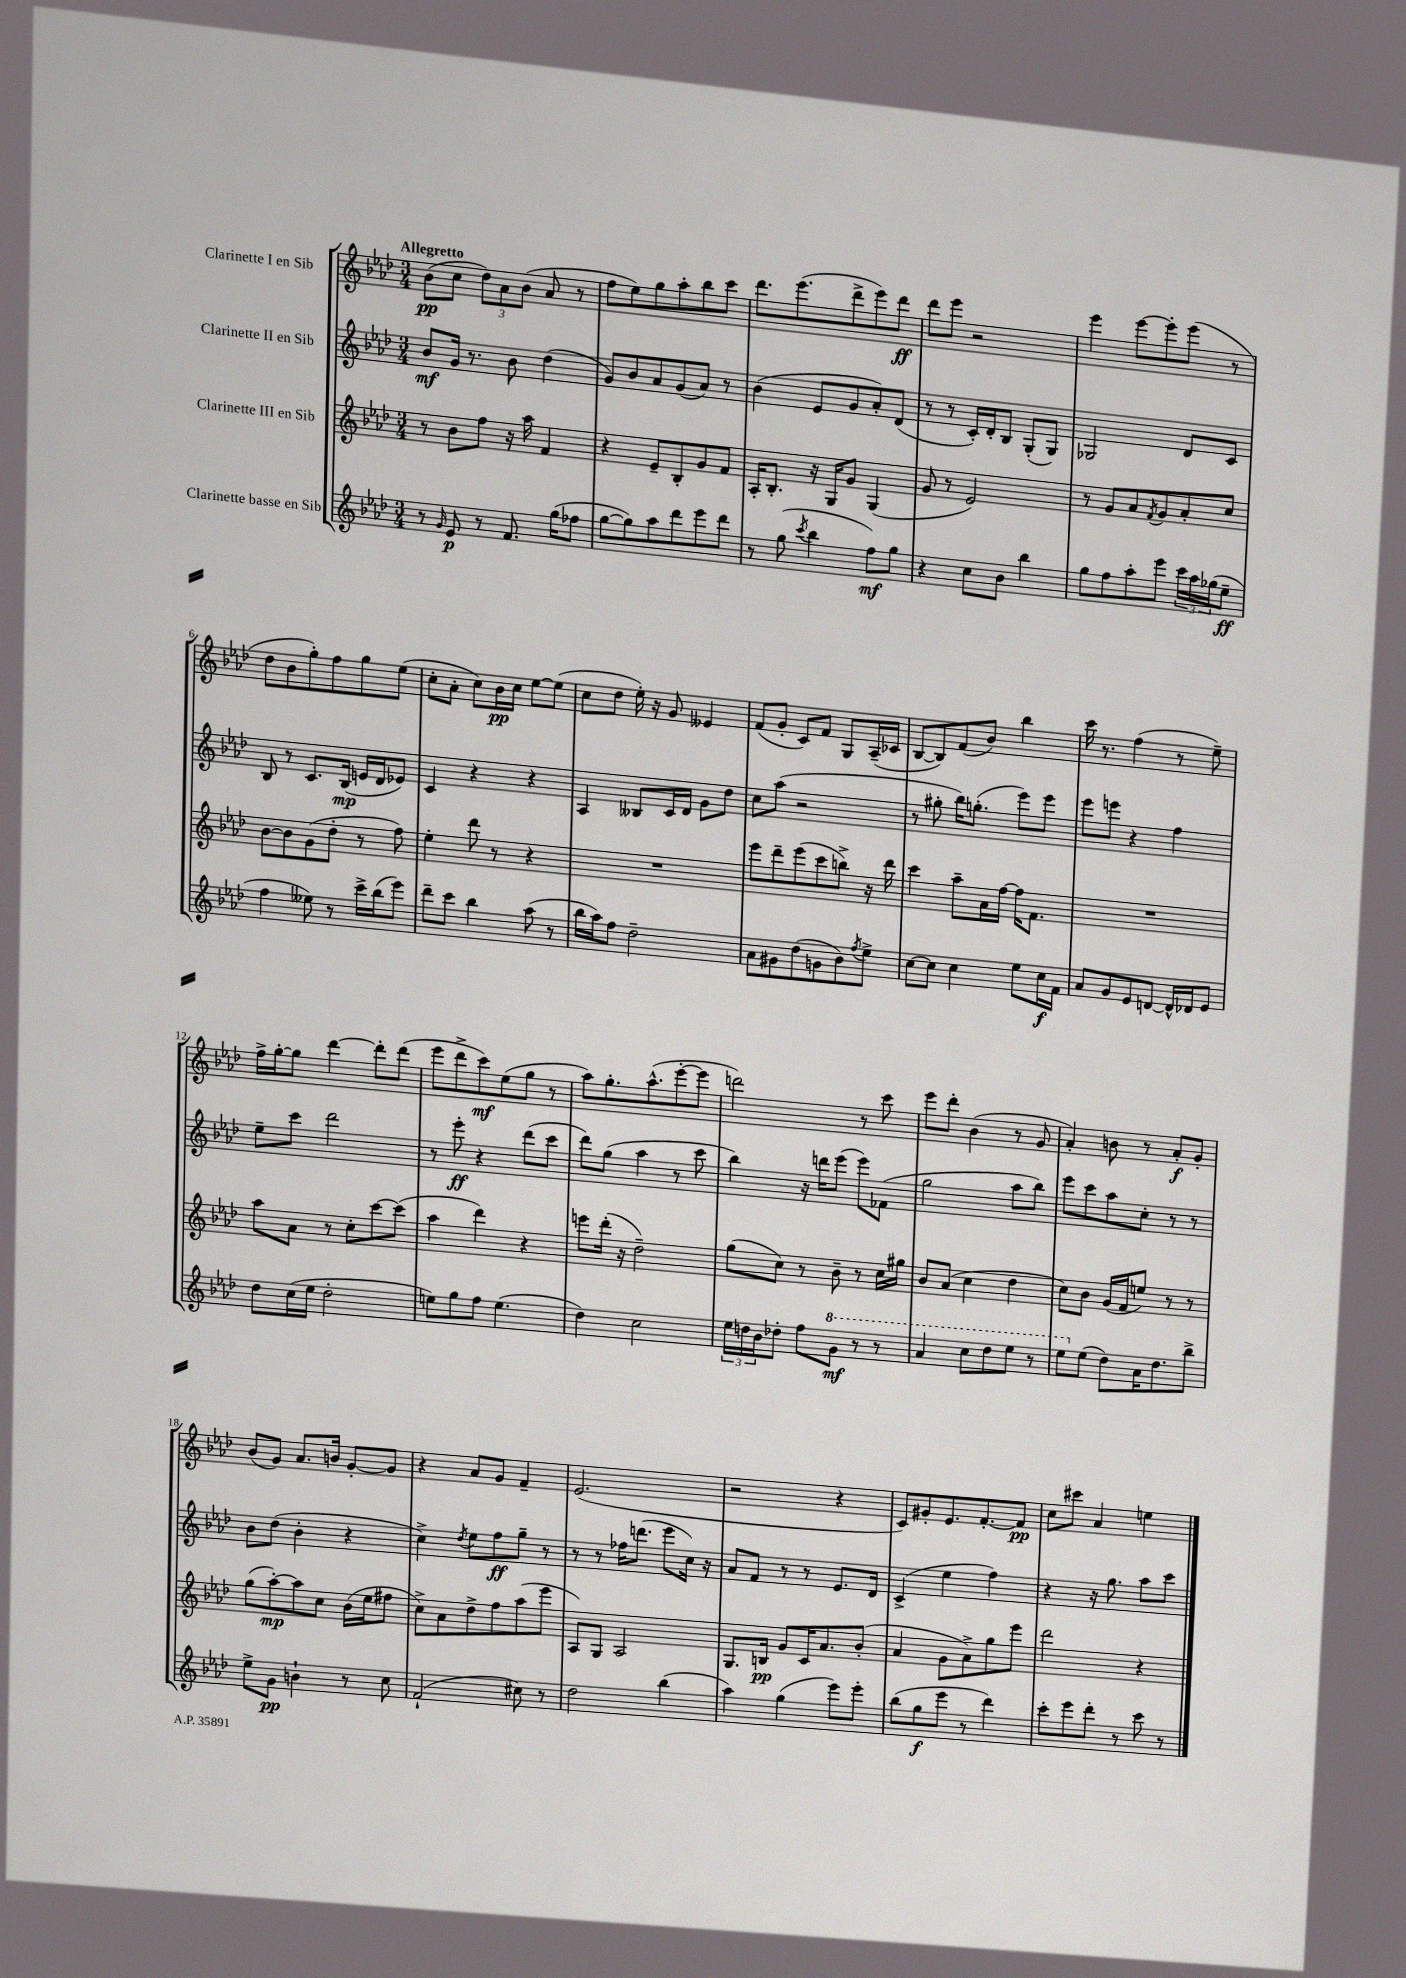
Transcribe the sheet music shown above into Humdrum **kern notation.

**kern	**kern	**kern	**kern
*staff4	*staff3	*staff2	*staff1
*clefG2	*clefG2	*clefG2	*clefG2
*k[b-e-a-d-]	*k[b-e-a-d-]	*k[b-e-a-d-]	*k[b-e-a-d-]
*M3/4	*M3/4	*M3/4	*M3/4
8r	8r	8b-	(8b-
16qqg	.	.	.
8e-	8b-	16g	8cc
.	.	8.r	.
8r	8ff	.	12dd-)
.	.	.	12a-
8.f	16r	8b-	.
.	.	.	(12b-
.	16aa-	.	.
.	4f	(4dd-	8a-
(16gg	.	.	.
8ff-	.	.	8r
=	=	=	=
[8gg	4r	8g)	8ff
8gg])	.	8b-	8ee-)
8aa-	8e-~	8a-	8gg
8ddd-	8B-'	(8g	8aa-'
8eee-	8g	8a-)	8bb-
8ddd-	8f	8r	8ccc
=	=	=	=
8r	16A-'	(4b-	8.ddd-
.	8.B-'	.	.
(8gg	.	.	.
.	.	.	(8.eee-
8qccc	.	.	.
4bb-	16r	8e-	.
.	16G	.	.
.	8g	8g	8ddd-^
8ff)	(4G	8a-')	8eee-)
8gg	.	(8d-	8ddd-
=	=	=	=
4r	8g	8r	8ddd-
.	8r	8r	8eee-
8cc	2e-)	16c')	2r
.	.	16d-'	.
8b-	.	8B-	.
4bb-	.	(8G'	.
.	.	8G)	.
=	=	=	=
8gg	8r	2G-	4eee-
8ff	8g	.	.
8aa-'	8a-	.	[8eee-
.	8qf	.	.
8eee-	8g	.	8eee-']
24ccc	8a-'	8d-	(8eee-
24aa-	.	.	.
(24gg-	.	.	.
8ee-~	8cc	8c	8r
=	=	=	=
4ff	[8b-	8B-	8dd-
.	8b-]	8r	8b-
8ee--)	(8g	8.c	8gg')
8r	8dd-'	.	8ff
.	.	(16B-	.
16ccc^	8r	16e	8gg
(16bb-	.	16d-	.
8eee-)	8ff)	8e-)	(8ee-
=	=	=	=
8ddd-~	4ee-'	4c	8cc'
8ccc	.	.	8a-'
4bb-	8ddd-	4r	8cc)
.	8r	.	16b-
.	.	.	16cc
(8aa-	4r	4r	[8ee-
8r	.	.	(8ee-]
=	=	=	=
16bb-	2.r	4A-	8cc
16aa-)	.	.	.
8ff	.	.	8dd-
2dd-~	.	8B--	16ee-')
.	.	.	16r
.	.	16c	8g
.	.	16d-	.
.	.	8g	4e--
.	.	8dd-	.
=	=	=	=
8a-	8eee-	8cc	(8f
8g#	8ddd-~	(8aa-	8g'
(8dd-	(8eee-	2r	8c)
8g	8ccc	.	8f
8b-)	8bb^)	.	8G
8qff	.	.	.
8ee-^	16r	.	(16A-~
.	16ddd-	.	16c-
=	=	=	=
[8cc	4ccc	8r	[8B-
8cc]	.	8gg#'	8B-])
4cc	8aa-~	16bb-)	(8f
.	.	(8.gg'	.
.	16a-	.	8b-)
.	[16ff	.	.
8ee-	16ff]	8eee-)	4bb-
.	8.f	.	.
16cc	.	8eee-	.
16f	.	.	.
=	=	=	=
8a-	2.r	8eee-	16ccc
.	.	.	8.r
8g	.	8eee	.
8e-	.	4r	(4ff
[8d	.	.	.
16d^^]	.	4ff	8r
16d-	.	.	.
8e-	.	.	8ee-~)
=	=	=	=
8dd-	8aa-	8ee-~	16ff^
.	.	.	[16gg'
(16cc	8a-	8ccc	8gg]
16ee-	.	.	.
2dd-'	8r	2ddd-	[4ddd-
.	8cc'	.	.
.	[8ccc	.	8ddd-']
.	(8ccc]	.	(8ddd-
=	=	=	=
8ee)	4aa-	8r	8eee-
8gg	.	8eee-'	8ddd-^
8ff	4ddd-)	4r	8ccc)
(4.ee	.	.	(8ee-
.	4r	(8ddd-	8gg
.	.	8ccc	8r
=	=	=	=
4dd-)	8eee	8ddd-)	8aa-)
.	(16ddd-'	(8gg	8.gg'
.	16r	.	.
2cc	2dd-~)	4aa-	.
.	.	.	(8.aa-^^
.	.	8r	[8eee-'
.	.	8ccc	8eee-]
=	=	=	=
24ee-	(8gg	4bb-)	2ddd)
24dd	.	.	.
24b-	.	.	.
8dd-'	8cc)	.	.
8ff	8r	16r	.
.	.	16ddd	.
8gg	8b-~	(8eee-	.
8r	8r	8eee-)	8r
8r	16cc	(8f-	8ccc
.	16gg#	.	.
=	=	=	=
4aa-	8b-	2gg	8eee-
.	(8a-	.	8ddd-'
8ccc	4cc	.	(4b-
8ddd-	.	.	.
8eee-	4dd-	8aa-	8r
8r	.	8bb-)	8g
=	=	=	=
8eee-	8cc)	8eee-	4a-')
(8ee-	8b-	8ccc	.
8dd-)	(16g	8aa-	8b
.	16f	.	.
16a-	8ee)	8cc'	8r
8.dd-	.	.	.
.	8r	8r	8a-'
8bb-^	8r	8r	8g'
=	=	=	=
8ee-^	(8gg	8b-	(8b-
8g	[8aa-')	(8dd-	8g)
4b`	8aa-]	4b-'	8.a-
.	8cc	.	.
.	.	.	16b
8r	(16b-	4r	[8g'
.	16ee-	.	.
8cc	8ff#	.	8g]
=	=	=	=
(2f`	8cc^)	4cc^)	4r
.	8a-	.	.
.	.	8qdd-	.
.	8dd-^	8ee-	8a-
.	8ff	8ff	8g
8cc#)	(8aa-	8gg~	4f~
8r	8eee-	8r	.
=	=	=	=
2dd-	8A-)	8r	(2.e-
.	8G	8r	.
.	2A-	16ff-	.
.	.	(8.ddd	.
(4bb-	.	8eee-	.
.	.	16cc)	.
.	.	16r	.
=	=	=	=
4aa-)	8.G	8a-	2r
.	.	8f	.
.	16B	.	.
(4gg	8g	8r	.
.	16c	8r	.
.	8.a-	.	.
8eee-)	.	8.e-	4r
8eee-'	(8b-'	.	.
.	.	16d-	.
=	=	=	=
(8bb-	4a-	(4c^	8c)
8gg	.	.	8g#'
8eee-	8g	4ee-	8.e-
8r	8a-^)	.	.
.	.	.	[8.f'
4ddd-)	8gg	4ff)	.
.	8eee-	.	8f]
=	=	=	=
8ccc'	2ddd-	4r	8cc
8eee-	.	.	8ccc#
8ddd-'	.	16r	4a-
.	.	8.gg	.
8r	.	.	.
8ccc	4r	8aa-	4ee
8r	.	8ccc	.
==	==	==	==
*-	*-	*-	*-
